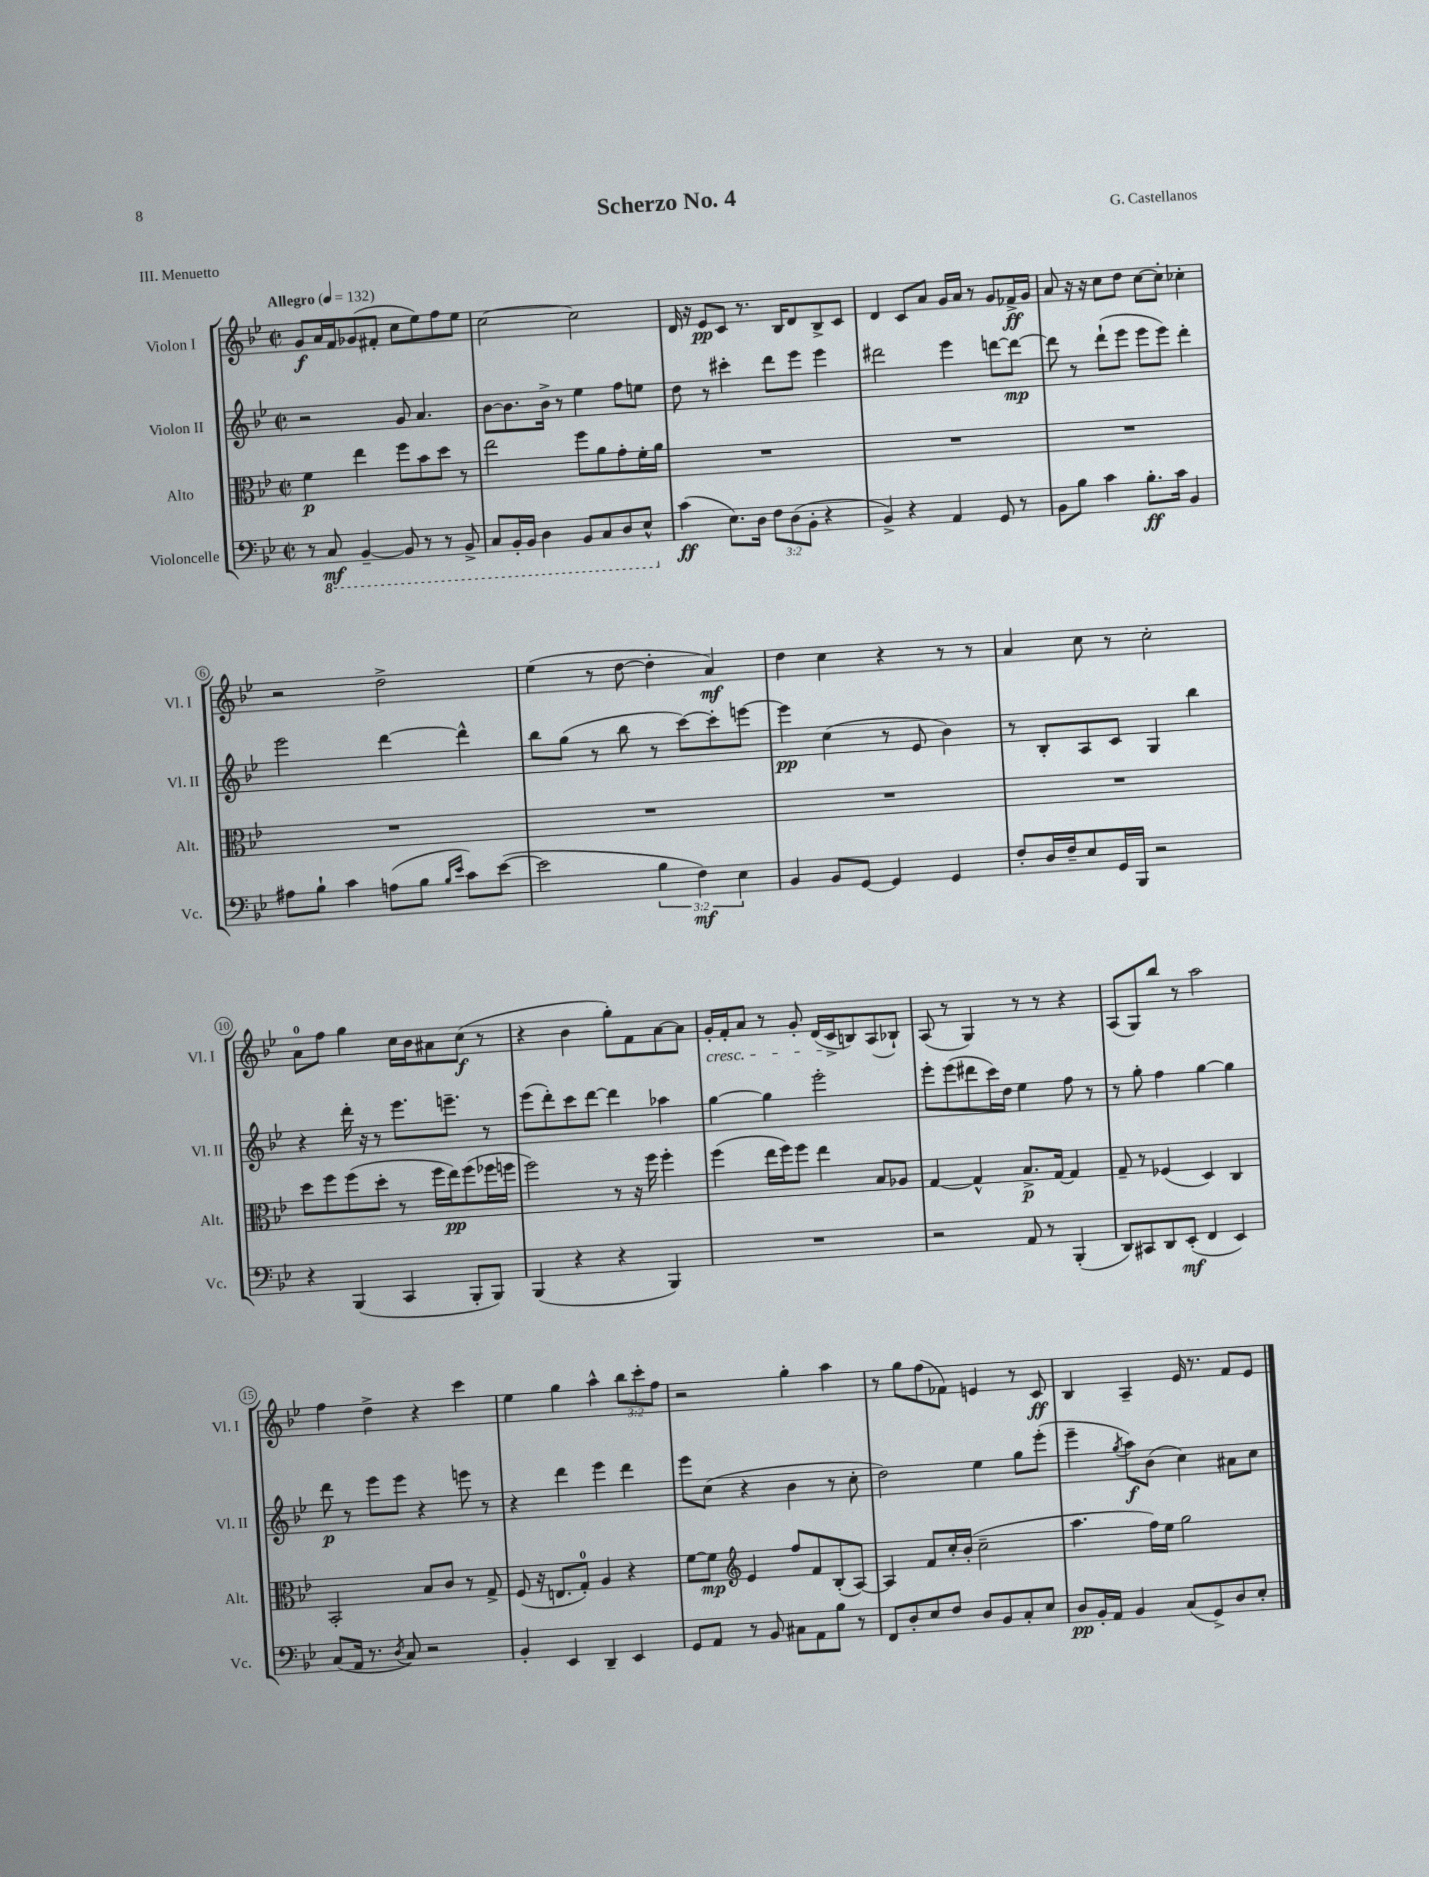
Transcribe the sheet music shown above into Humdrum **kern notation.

**kern	**dynam	**kern	**dynam	**kern	**dynam	**kern	**dynam
*part4	*part4	*part3	*part3	*part2	*part2	*part1	*part1
*staff4	*staff4	*staff3	*staff3	*staff2	*staff2	*staff1	*staff1
*I"Violoncelle	*	*I"Alto	*	*I"Violon II	*	*I"Violon I	*
*I'Vc.	*	*I'Alt.	*	*I'Vl. II	*	*I'Vl. I	*
*clefF4	*	*clefC3	*	*clefG2	*	*clefG2	*
*k[b-e-]	*	*k[b-e-]	*	*k[b-e-]	*	*k[b-e-]	*
*M2/2	*	*M2/2	*	*M2/2	*	*M2/2	*
*met(c|)	*	*met(c|)	*	*met(c|)	*	*met(c|)	*
*MM132	*	*MM132	*	*MM132	*	*MM132	*
=1	=1	=1	=1	=1	=1	=1	=1
!	!	!	!	!	!	!LO:TX:a:B:t=Allegro	!
8r	.	4f\	p	2r	.	8g/L	f
*8ba	*	*	*	*	*	*	*
8CC/	mf	.	.	.	.	16a/L	.
.	.	.	.	.	.	16f/J	.
[4BBB-~/	.	4ee-\	.	.	.	(8g-X/	.
.	.	.	.	.	.	8f#X'/J	.
8BBB-/]	.	8ff\L	.	8g/	.	8cc\L	.
8r	.	8b-\	.	4.a/	.	8ee-\)	.
8r	.	8dd\J	.	.	.	8ff\	.
8BBB-^/	.	8r	.	.	.	8ee-\J	.
=2	=2	=2	=2	=2	=2	=2	=2
8CC/L	.	2ee-\	.	[8b-\L	.	[2cc\	.
16BBB-'/L	.	.	.	8.b-\]	.	.	.
16BBB-/JJ	.	.	.	.	.	.	.
4DD\	.	.	.	.	.	.	.
.	.	.	.	16b-^\Jk	.	.	.
.	.	.	.	8r	.	.	.
8BBB-/L	.	8ff\L	.	4ee-\	.	2cc\]	.
8CC/	.	8a\	.	.	.	.	.
8DD/	.	8g'\	.	8ff\L	.	.	.
8EE-^^/J	.	16f'\L	.	8een\J	.	.	.
.	.	16a\JJ	.	.	.	.	.
=3	=3	=3	=3	=3	=3	=3	=3
*X8ba	*	*	*	*	*	*	*
(4c\	ff	1r	.	8dd\	.	16d/	.
.	.	.	.	.	.	16r	.
.	.	.	.	8r	.	8e-/L	pp
8.E-\L)	.	.	.	4ccc#X'\	.	8c/J	.
.	.	.	.	.	.	8.r	.
16D\Jk	.	.	.	.	.	.	.
12F\L	.	.	.	8ddd\L	.	.	.
.	.	.	.	.	.	16B-/KL	.
(12D\	.	.	.	.	.	.	.
.	.	.	.	8eee-\J	.	8d/	.
12BB-'\J	.	.	.	.	.	.	.
4r	.	.	.	4eee-\	.	8B-^/	.
.	.	.	.	.	.	8c/J	.
=4	=4	=4	=4	=4	=4	=4	=4
4BB-^/)	.	1r	.	2ddd#X\	.	4d/	.
4r	.	.	.	.	.	8c/L	.
.	.	.	.	.	.	8a/J	.
4AA/	.	.	.	4eee-\	.	16g/LL	.
.	.	.	.	.	.	16a/JJ	.
.	.	.	.	.	.	8r	.
8GG/	.	.	.	[8dddn\L	.	8g/L	.
8r	.	.	.	8ddd\J_	mp	16f-X^/L	ff
.	.	.	.	.	.	16g/JJ	.
=5	=5	=5	=5	=5	=5	=5	=5
8BB-\L	.	1r	.	8ddd\]	.	8a/	.
8B-\J	.	.	.	8r	.	16r	.
.	.	.	.	.	.	16r	.
4c\	.	.	.	(8ddd`\L	.	8cc\L	.
.	.	.	.	8eee-\J	.	8dd\J	.
8.B-'\L	ff	.	.	8eee-\L	.	[8cc\L	.
.	.	.	.	8eee-\J)	.	8cc'\J]	.
16c\Jk	.	.	.	.	.	.	.
4BB-/	.	.	.	4ddd'\	.	4cc-X'\	.
!!LO:LB:g=z
=6	=6	=6	=6	=6	=6	=6	=6
8A#X\L	.	1r	.	2eee-\	.	2r	.
8B-`\J	.	.	.	.	.	.	.
4c\	.	.	.	.	.	.	.
(8An\L	.	.	.	[4ddd\	.	2dd^\	.
8B-\J	.	.	.	.	.	.	.
16qqB-/LL	.	.	.	.	.	.	.
16qqe-/JJ	.	.	.	.	.	.	.
8c\L)	.	.	.	4ddd^^\]	.	.	.
([8e-\J	.	.	.	.	.	.	.
=7	=7	=7	=7	=7	=7	=7	=7
2e-\]	.	1r	.	8bb-\L	.	(4ee-\	.
.	.	.	.	(8gg\J	.	.	.
.	.	.	.	8r	.	8r	.
.	.	.	.	8bb-\	.	[8dd\	.
6B-\	.	.	.	8r	.	4dd'\]	.
.	.	.	.	[8ccc\L)	.	.	.
6F\)	mf	.	.	.	.	.	.
.	.	.	.	8ccc'\]	.	4a/)	mf
6E-\	.	.	.	.	.	.	.
.	.	.	.	[8eeen\J	.	.	.
=8	=8	=8	=8	=8	=8	=8	=8
4BB-/	.	1r	.	4eee\]	pp	4dd\	.
8BB-/L	.	.	.	(4cc\	.	4cc\	.
[8GG/J	.	.	.	.	.	.	.
4GG/]	.	.	.	8r	.	4r	.
.	.	.	.	8e-/	.	.	.
4GG/	.	.	.	4b-\)	.	8r	.
.	.	.	.	.	.	8r	.
=9	=9	=9	=9	=9	=9	=9	=9
8F'/L	.	1r	.	8r	.	4a/	.
16D/L	.	.	.	8B-'/L	.	.	.
16F~/J	.	.	.	.	.	.	.
8E-/	.	.	.	8A/	.	8cc\	.
16GG/L	.	.	.	8c/J	.	8r	.
16BBB-/JJ	.	.	.	.	.	.	.
2r	.	.	.	4G/	.	2cc'\	.
.	.	.	.	4bb-\	.	.	.
!!LO:LB:g=z
=10	=10	=10	=10	=10	=10	=10	=10
4r	.	8dd\L	.	4r	.	8a\L	.
.	.	8ff\	.	.	.	8ff\J	.
(4BBB-/	.	(8ff\	.	16ddd'\	.	4gg\	.
.	.	.	.	16r	.	.	.
.	.	8dd'\J	.	8r	.	.	.
4CC/	.	8r	.	8.eee-\L	.	16cc\LL	.
.	.	.	.	.	.	16b-\J	.
.	.	16ff\LL	.	.	.	8a#X\	.
.	.	16ee-\J)	pp	8.eeen~\J	.	.	.
8BBB-'/L	.	(8ff\	.	.	.	(8cc\J	f
8BBB-/J)	.	16ff-X\L	.	8r	.	8r	.
.	.	16ffn\JJ	.	.	.	.	.
=11	=11	=11	=11	=11	=11	=11	=11
(4BBB-/	.	2ff\)	.	(8eee-\L	.	4r	.
.	.	.	.	8ddd'\)	.	.	.
4r	.	.	.	8ccc\	.	4b-\	.
.	.	.	.	[8ddd\J	.	.	.
4r	.	8r	.	4ddd\]	.	8gg'\L)	.
.	.	16r	.	.	.	8f\	.
.	.	16ff\	.	.	.	.	.
4BBB-/)	.	4ff'\	.	4aa-X\	.	[8a\	.
.	.	.	.	.	.	8a\J]	.
=12	=12	=12	=12	=12	=12	=12	=12
!	!	!	!	!	!	!LO:TX:b:i:t=cresc.	!
1r	.	(4ff\	.	[4gg\	.	16g'/LL	.
.	.	.	.	.	.	16f'/J	.
.	.	.	.	.	.	8a/J	.
.	.	16ee-\LL	.	4gg\]	.	8r	.
.	.	16ff\J)	.	.	.	.	.
.	.	8ff\J	.	.	.	8g'/	.
.	.	4ee-\	.	2eee-'\	.	(16d/LL	.
.	.	.	.	.	.	16c^/J	.
.	.	.	.	.	.	8Bn/)	.
.	.	8B-/L	.	.	.	(8A/	.
.	.	8A-X/J	.	.	.	8B-X`/J)	.
=13	=13	=13	=13	=13	=13	=13	=13
2r	.	[4G/	.	8eee-'\L	.	(8A/	.
.	.	.	.	(8eee-\	.	8r	.
.	.	4G^^/]	.	8ddd#X\	.	4G/)	.
.	.	.	.	16ccc\L)	.	.	.
.	.	.	.	16dd\JJ	.	.	.
8AA/	.	8.B-^/L	p	4ee-\	.	8r	.
8r	.	.	.	.	.	8r	.
.	.	[16G/Jk	.	.	.	.	.
(4BBB-'/	.	4G/]	.	8ff\	.	4r	.
.	.	.	.	8r	.	.	.
=14	=14	=14	=14	=14	=14	=14	=14
8DD/L)	.	8G~/	.	8r	.	(8A/L	.
8CC#X/	.	8r	.	8gg'\	.	8G/)	.
8DD/	.	(4F-X/	.	4ff\	.	8bb-/J	.
(8EE-'/J	mf	.	.	.	.	8r	.
4FF/	.	4D/)	.	[4gg\	.	2aa\	.
4EE-/)	.	4C/	.	4gg\]	.	.	.
!!LO:LB:g=z
=15	=15	=15	=15	=15	=15	=15	=15
(8C/L	.	2BB-'/	.	8ddd\	p	4ff\	.
16AA/Jk	.	.	.	8r	.	.	.
8.r	.	.	.	.	.	.	.
.	.	.	.	8eee-\L	.	4dd^\	.
8qD/	.	.	.	.	.	.	.
8C/)	.	.	.	8eee-\J	.	.	.
2r	.	8B-/L	.	4r	.	4r	.
.	.	8c/J	.	.	.	.	.
.	.	8r	.	8eeen\	.	4ccc\	.
.	.	8G^/	.	8r	.	.	.
=16	=16	=16	=16	=16	=16	=16	=16
4BB-'/	.	(8F/	.	4r	.	4ee-\	.
.	.	16r	.	.	.	.	.
.	.	8.En/L	.	.	.	.	.
4EE-/	.	.	.	4ddd\	.	4gg\	.
.	.	8G'/J)	.	.	.	.	.
4DD~/	.	4A/	.	4eee-\	.	4aa^^\	.
4EE-/	.	4r	.	4ddd\	.	12bb-\L	.
.	.	.	.	.	.	12ccc'\	.
.	.	.	.	.	.	12ff\J	.
=17	=17	=17	=17	=17	=17	=17	=17
8GG/L	.	[8f\L	.	8eee-\L	.	2r	.
8AA/J	.	8f\J]	mp	(8cc\J	.	.	.
*	*	*clefG2	*	*	*	*	*
8r	.	4e-/	.	4r	.	.	.
8BB-/	.	.	.	.	.	.	.
8C#X\L	.	8ff/L	.	4b-\	.	4gg'\	.
8AA\	.	8f/	.	.	.	.	.
8B-\J	.	(8B-'/	.	8r	.	4aa\	.
8r	.	[8A/J)	.	8cc'\	.	.	.
=18	=18	=18	=18	=18	=18	=18	=18
8FF/L	.	4A/]	.	2dd\)	.	8r	.
8D'/	.	.	.	.	.	8gg\L	.
8E-/	.	8f/L	.	.	.	(8ff\	.
8F/J	.	16cc'/L	.	.	.	8f-X\J)	.
.	.	(16b-'/JJ	.	.	.	.	.
8D/L	.	2cc~\	.	4ee-\	.	4en/	.
8BB-/	.	.	.	.	.	.	.
8C'/	.	.	.	8gg\L	.	8r	.
8E-/J	.	.	.	(8eee-'\J	.	8c/	ff
=19	=19	=19	=19	=19	=19	=19	=19
8D/L	pp	4.aa\	.	4eee-~\	.	4B-/	.
16BB-'/L	.	.	.	.	.	.	.
16AA/JJ	.	.	.	.	.	.	.
.	.	.	.	8qgg/	.	.	.
4BB-/	.	.	.	8aa\L)	f	4A~/	.
.	.	16ff\LL)	.	(8b-\J	.	.	.
.	.	16ee-\JJ	.	.	.	.	.
(8C/L	.	2gg\	.	4cc\)	.	16e-/	.
.	.	.	.	.	.	8.r	.
8GG^/)	.	.	.	.	.	.	.
8D/	.	.	.	8a#X\L	.	8f/L	.
8E-'/J	.	.	.	8cc\J	.	8e-/J	.
==	==	==	==	==	==	==	==
*-	*-	*-	*-	*-	*-	*-	*-
